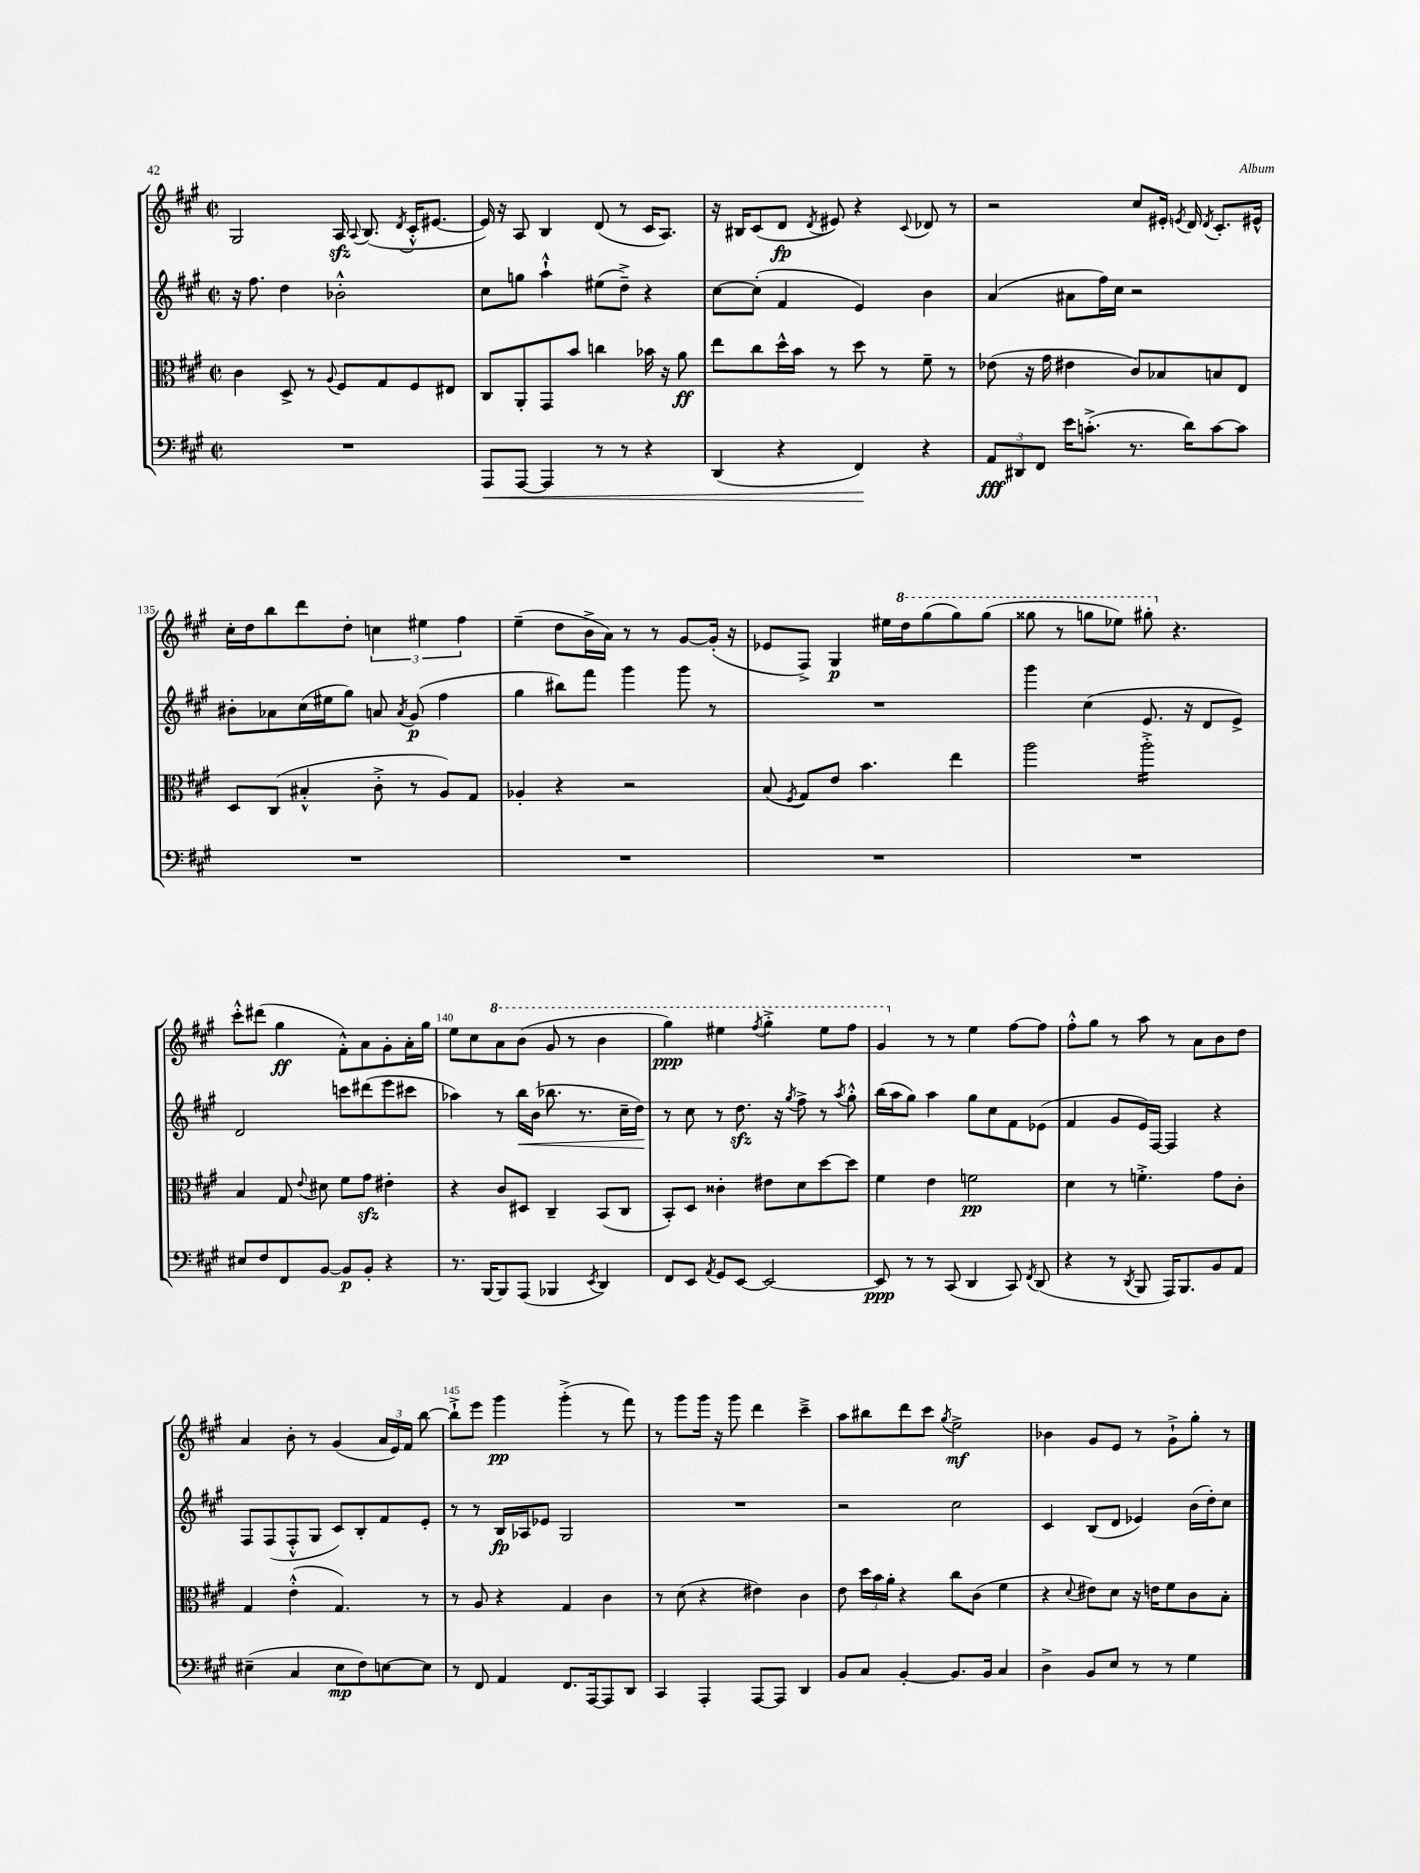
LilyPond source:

<<
\new StaffGroup <<
\new Staff = "s0" {
    \clef treble \key a \major \defaultTimeSignature \time 2/2
    \autoBeamOff gis2 a16\sfz \appoggiatura { a8 } b8.( \acciaccatura { d'8 } cis'16[-.-^ eis'8.]~ |
    eis'16) r16 a8 b4 d'8( r8 cis'16[ a8.]) |
    r16 bis16[ cis'8( d'8]\fp \acciaccatura { d'8 } eis'8) r4 \appoggiatura { cis'8 } des'8 r8 |
    r2 cis''8[ eis'16]-. \acciaccatura { e'8 } d'16 \acciaccatura { d'8 } cis'8.[-. eis'16]-^ |
    cis''16[-. d''16 b''8 d'''8 d''8]-. \tuplet 3/2 { c''4 eis''4 fis''4 } |
    e''4--( d''8[ b'16-> a'16]) r8 r8 gis'8[~ gis'16]-.( r16 |
    ees'8[ fis8]->) gis4\p eis''16[ \ottava #1 d'''16 gis'''8( gis'''8) gis'''8]( |
    gisis'''8 r8 g'''8[ ees'''8]) gis'''8-. \ottava #0 r4. |
    cis'''8[-.-^ dis'''8]( gis''4\ff fis'8[-.-^) a'8 gis'8-. a'16-. gis''16] |
    e''8[ cis''8 \ottava #1 a''8 b''8]( gis''8 r8 b''4 |
    gis'''4\ppp) eis'''4 \acciaccatura { fis'''8 } gis'''4-.-> eis'''8[ fis'''8] |
    gis''4 \ottava #0 r8 r8 e''4 fis''8[~ fis''8] |
    fis''8[-.-^ gis''8] r8 a''8 r8 a'8[ b'8 d''8] |
    a'4 b'8-. r8 gis'4( \tuplet 3/2 { a'16[ e'16) fis'16] } b''8~ |
    b''8[-!-> e'''8] gis'''4\pp gis'''4-.->( r8 fis'''8) |
    r8 gis'''8[ gis'''16] r16 gis'''8 d'''4 cis'''4---> |
    a''8[ bis''8 d'''8 cis'''8] \acciaccatura { gis''8 } e''2->\mf |
    bes'4 gis'8[ e'8] r8 gis'8[-!-> gis''8]-. r8 \bar "|." |
}
\new Staff = "s1" {
    \clef treble \key a \major \defaultTimeSignature \time 2/2
    \autoBeamOff r16 fis''8. d''4 bes'2-.-^ |
    cis''8[ g''8] a''4-!-^ eis''8[( d''8]--->) r4 |
    cis''8[~ cis''8]-.( fis'4 e'4) b'4 |
    a'4( ais'8[ fis''16) cis''16] r2 |
    bis'8[-. aes'8 cis''16( eis''16 gis''8]) a'8 \acciaccatura { a'8 } gis'8\p( fis''4 |
    gis''4 bis''8[) fis'''8] gis'''4 gis'''8 r8 |
    R1 |
    gis'''4 cis''4( e'8. r16 d'8[ e'8]->) |
    d'2 c'''8[ dis'''8( e'''8 cis'''8] |
    aes''4) r8 b''16[\< b'16]( bes''8. r8. cis''16[-- d''16]\!) |
    r8 cis''8 r8 d''8.\sfz r16 \acciaccatura { gis''8 } fis''8-> r8 \acciaccatura { a''8 } gis''8-.-^ |
    b''16[( a''16 gis''8]) a''4 gis''8[ cis''8 fis'8 ees'8]( |
    fis'4 gis'8[ e'16) fis16]~ fis4 r4 |
    fis8[ fis8( fis8-.-^ gis8] cis'8[) b8-. fis'8 e'8]-. |
    r8 r8 b16[\fp aes16 ees'8] gis2 |
    R1 |
    r2 cis''2 |
    cis'4 b8[( d'8] ees'4) b'16[( d''16-.) cis''8] \bar "|." |
}
\new Staff = "s2" {
    \clef alto \key a \major \defaultTimeSignature \time 2/2
    \autoBeamOff cis'4 d8-> r8 \appoggiatura { a8 } fis8[ gis8 fis8 eis8] |
    cis8[ a,8-. gis,8 b'8] c''4 bes'16 r16 a'8\ff |
    e''8[ cis''8 d''16-^ b'16] r8 d''8 r8 fis'8-- r8 |
    ees'8( r16 gis'16 eis'4 cis'8[) bes8 b8 e8] |
    d8[ cis8]( bis4-.-^ cis'8-.-> r8 a8[) gis8] |
    aes4-. r4 r2 |
    b8( \acciaccatura { fis8 } gis8[) e'8] b'4. e''4 |
    a''2 a''2:16-.-> |
    b4 gis8 \appoggiatura { e'8 } dis'8 fis'8[ gis'8]\sfz eis'4-. |
    r4 cis'8[ dis8] cis4-- b,8[( cis8] |
    b,8[-.) d8] cisis'4-. eis'8[ d'8 d''8~ d''8] |
    fis'4 e'4 f'2\pp |
    d'4 r8 f'4.-.-> gis'8[ cis'8]-. |
    gis4 e'4-.-^( gis4.) r8 |
    r8 a8 r4 gis4 cis'4 |
    r8 d'8( r4 eis'4) cis'4 |
    e'8 \tuplet 3/2 { d''16[ b'16 a'16]-. } r4 cis''8[ cis'8]( fis'4 |
    r4 \appoggiatura { d'8 } eis'8[) d'8] r16 e'16[ fis'8 cis'8 b8]-. \bar "|." |
}
\new Staff = "s3" {
    \clef bass \key a \major \defaultTimeSignature \time 2/2
    \autoBeamOff R1 |
    a,,8[\< a,,8]~ a,,4 r8 r8 r4 |
    d,4( r4 fis,4\!) r4 |
    \tuplet 3/2 { a,8[\fff dis,8 fis,8] } e'16[ c'8.]-.->( r8. d'16[) c'8~ c'8] |
    R1 |
    R1 |
    R1 |
    R1 |
    eis8[ fis8 fis,8 b,8]~ b,8[\p b,8]-. r4 |
    r8. b,,16[~ b,,8 a,,8]( bes,,4 \acciaccatura { e,8 } d,4) |
    fis,8[ e,8] \acciaccatura { a,8 } gis,8[ e,8]~ e,2~ |
    e,8\ppp r8 r8 cis,8( d,4 cis,8) \acciaccatura { fis,8 } d,8( |
    r4 r8 \acciaccatura { d,8 } b,,8 a,,16[) b,,8. b,8 a,8] |
    eis4--( cis4 eis8[\mp fis8) e8~ e8] |
    r8 fis,8 a,4 fis,8.[ a,,16~ a,,8 d,8] |
    cis,4 a,,4-. a,,8[~ a,,8] d,4 |
    b,8[ cis8] b,4~-. b,8.[ b,16] cis4 |
    d4-> b,8[ e8] r8 r8 gis4 \bar "|." |
}
>>
>>
\layout { \context { \Score currentBarNumber = #131 \override BarNumber.break-visibility = ##(#f #t #t) barNumberVisibility = #(every-nth-bar-number-visible 5) } }
